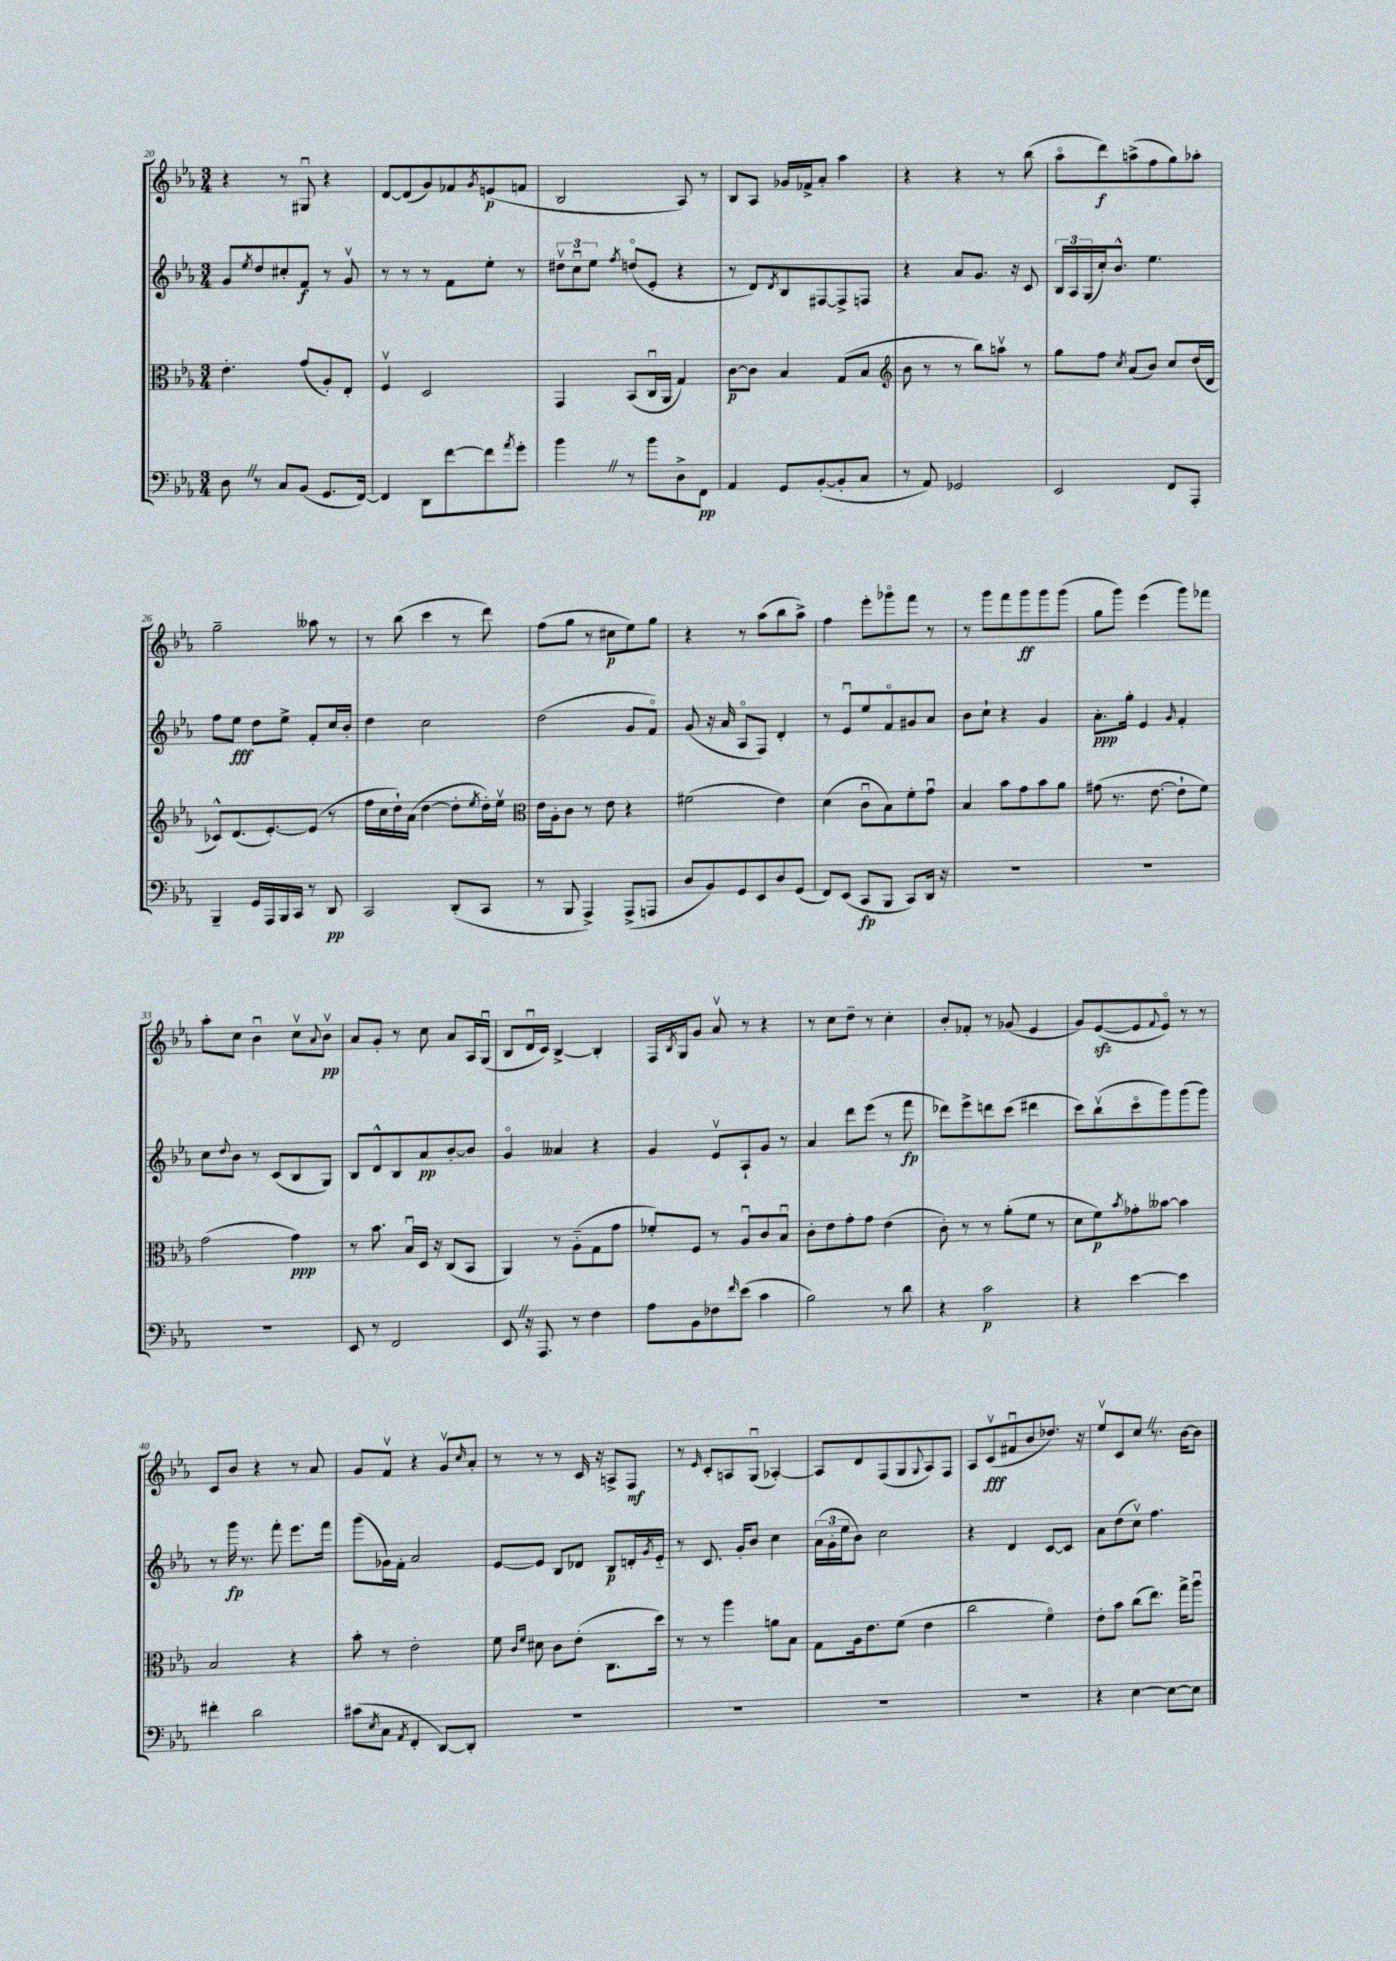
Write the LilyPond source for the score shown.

<<
\new StaffGroup <<
\new Staff = "s0" {
    \clef treble \key ees \major \numericTimeSignature \time 3/4
    r4 r8 gis8\downbow r4 |
    d'8~ d'8( g'8) fes'8 \acciaccatura { g'8 } e'8\p( f'8 |
    bes2 aes8) r8 |
    bes8 aes8 ges'16 fes'16-> aes'8-. aes''4 |
    r4 r4 r8 bes''8( |
    aes''8\flageolet d'''8\f) a''8->( f''8 g''8) aes''8-. |
    g''2-- aeses''8 r8 |
    r8 bes''8( c'''4 r8 d'''8) |
    f''8( g''8 r8 cis''8\p ees''8) g''8 |
    r4 r8 aes''8( bes''8 aes''8->) |
    f''4 ees'''8-. ges'''8\flageolet f'''8 r8 |
    r8 g'''8 f'''8 g'''8\ff g'''8 g'''8( |
    g''8 g'''8) ees'''4( g'''8) fes'''8 |
    aes''8-. c''8 bes'4\downbow c''8\upbow \appoggiatura { aes'8 } bes'8\upbow\pp |
    aes'8 g'8-. r8 c''8 aes'8 aes16 g16\downbow( |
    bes8 d'16\downbow c'16) bes4~-> bes4-. |
    f16 \acciaccatura { bes8 } g16 g'8 aes'8\upbow r8 r4 |
    r8 c''8 d''8-- r8 c''4-. |
    bes'8-. fes'8-. r8 ges'8( ees'4 |
    g'8) ees'8~\sfz( ees'8 \appoggiatura { f'8 } ees'8\flageolet) r8 r8 |
    c'8 bes'8 r4 r8 aes'8 |
    g'8 f'8\upbow r4 g'8\upbow \grace { c''16 } aes'8-. |
    r8 r8 r8 c'16 r16 a8-> f8\mf |
    r8 \grace { ees'16 } c'8-. a8 g8\downbow( aes4~-.) |
    aes8 d'8 f8( g8 \appoggiatura { g8 } aes8) f8 |
    aes8 c'8\upbow\fff( fis'8\downbow bes'8 des''8.) r16 |
    ees''8\upbow c'8 c''8 \once \override BreathingSign.text = \markup { \musicglyph "scripts.caesura.straight" } \breathe r8. bes'16~ bes'8 \bar "|." |
}
\new Staff = "s1" {
    \clef treble \key ees \major \numericTimeSignature \time 3/4
    g'8 \acciaccatura { ees''8 } d''8 cis''8-. f'8\f r8 g'8\upbow |
    r8 r8 r8 f'8 ees''8-. r8 |
    \tuplet 3/2 { dis''8\upbow c''8\downbow ees''8 } \acciaccatura { f''8 } d''8\flageolet( ees'8-. r4 |
    r8 d'8) \acciaccatura { d'8 } bes8 fis8~ fis8-> f8 |
    r4 aes'8 g'8. r16 c'8 |
    \tuplet 3/2 { bes16 aes16 g16( } c''16-.) bes'8.-^ ees''4. |
    f''8 ees''8\fff d''8 ees''8-> f'8-. c''16 bes'16-. |
    d''4 c''2 |
    d''2( g'8 f'8\flageolet) |
    g'8( r16 aes'16 aes8\flageolet f8) d'4-. |
    r8 ees'8\downbow ees''8 f'8\flageolet gis'8 aes'8 |
    bes'8 c''8-! r4 g'4 |
    aes'8.-.\ppp g''16-. ees'4 \grace { g'16 } f'4-. |
    c''8 \appoggiatura { d''8 } bes'8 r8 c'8( bes8 g8) |
    bes8 d'8-^ bes8 aes'8\pp bes'8~-. bes'8 |
    g'4\flageolet aeses'4 r4 |
    g'4 ees'8\upbow aes8-! g'8 r8 |
    aes'4 d'''8 ees'''8( r8 f'''8\fp |
    des'''8) ees'''8-> d'''8 c'''8( dis'''4 |
    c'''8) bes''8\upbow( c'''8\flageolet g'''8) g'''8( g'''8) |
    r8 g'''16\fp r8. f'''8-. ees'''8. f'''16 |
    g'''8( ges'16) f'16-. aes'2 |
    ees'8~ ees'8 bes8 des'8 bes8\p d'16-. \acciaccatura { g'8 } ees'16-_ |
    r8 c'8. g'16-. bes'8 c''4 |
    \tuplet 3/2 { aes'16( g'16-. ees''16 } bes'8) c''2 |
    r4 d'4 c'8~ c'8 |
    aes'8 d''8( c''8\upbow) f''4. \bar "|." |
}
\new Staff = "s2" {
    \clef alto \key ees \major \numericTimeSignature \time 3/4
    ees'4.-. g'8( aes8-.) ees8-. |
    f4\upbow d2 |
    g,4 bes,8( c16\downbow aes,16 g4) |
    c'8~\p c'8 bes4 g8( bes8 |
    \clef treble bes'8 r8 r8 bes''8) a''8\upbow r8 |
    g''8 f''8 \acciaccatura { c''8 } aes'8( bes'8) c''8 d''16( d'16 |
    ces'8-^) d'8.( ees'8.~-.) ees'8( r8 |
    f''16 c''16 d''16-!) aes'16( d''4~ d''8-. \acciaccatura { ees''8 } d''16-.) ees''16\upbow |
    \clef alto ees'16 aes16-. c'8 r8 ees'8 r4 |
    fis'2( ees'4) |
    d'4( c'8\downbow bes8) f'8-. g'8\downbow |
    bes4 bes'8 g'8 bes'8 aes'8 |
    gis'8( r8. ees'8.~ ees'8-! f'8) |
    g'2( g'4\ppp) |
    r8 bes'8. bes16\downbow d16 r16 c8( bes,8 |
    aes,4) r8 aes8-_( g8 g'8 |
    fes'8-.) f8 r8 aes8\downbow c'8 bes8\downbow |
    c'8-. ees'8 g'8-. g'8 ees'4( |
    c'8-.) r8 r8 aes'8-.( f'8 r8 |
    d'8 f'8\p) \acciaccatura { bes'8 } ges'8-. beses'8~ beses'4 |
    bes2 r4 |
    bes'8-. r8 ees'2-. |
    f'8 \grace { c'16 f'16 } dis'8 c'8 ees'8-.( c8. d''16) |
    r8 r8 aes''4 a'8 bes8 |
    g8 aes16 ees'8. f'8( ees'4 |
    c''2 f'4\flageolet) |
    ees'8-. bes'8 c''8( ees''8.) g''16-> aes''8\downbow \bar "|." |
}
\new Staff = "s3" {
    \clef bass \key ees \major \numericTimeSignature \time 3/4
    d8 \once \override BreathingSign.text = \markup { \musicglyph "scripts.caesura.straight" } \breathe r8 c8 bes,8( g,8. f,16~) |
    f,4 d,8 f'8~ f'8 \acciaccatura { aes'8 } g'8-. |
    bes'4 \once \override BreathingSign.text = \markup { \musicglyph "scripts.caesura.straight" } \breathe r8 bes'8 d8-> f,8\pp |
    aes,4 g,8 bes,8~-.( bes,8-. c8 |
    r8 aes,8) ges,2 |
    ees,2 f,8 aes,,8-. |
    bes,,4-- g,16 aes,,16 bes,,16 c,16 r8 d,8\pp |
    c,2 d,8-.( c,8 |
    r8 bes,,8 aes,,4->) aes,,8->( a,,8 |
    d8 bes,8) g,8 ees,8 d8 g,8( |
    f,8) ees,8( c,8\fp bes,,8 c,8) d,16 r16 |
    R2. |
    R2. |
    R2. |
    ees,8 r8 f,2 |
    ees,8 \once \override BreathingSign.text = \markup { \musicglyph "scripts.caesura.straight" } \breathe r16 aes,,8. r8 f4 |
    aes8 bes,8 fes8 \grace { f'16 } ees'8( c'4 |
    bes2) r8 d'8 |
    r4 c'2\p |
    r4 ees'4~ ees'4 |
    fis'4-. d'2 |
    cis'8( \acciaccatura { ees8 } c8 \acciaccatura { aes,8 } f,4-. d,8~) d,8-. |
    R2. |
    R2. |
    R2. |
    R2. |
    r4 ees4~ ees8~ ees8 \bar "|." |
}
>>
>>
\layout { \context { \Score currentBarNumber = #20 } }
